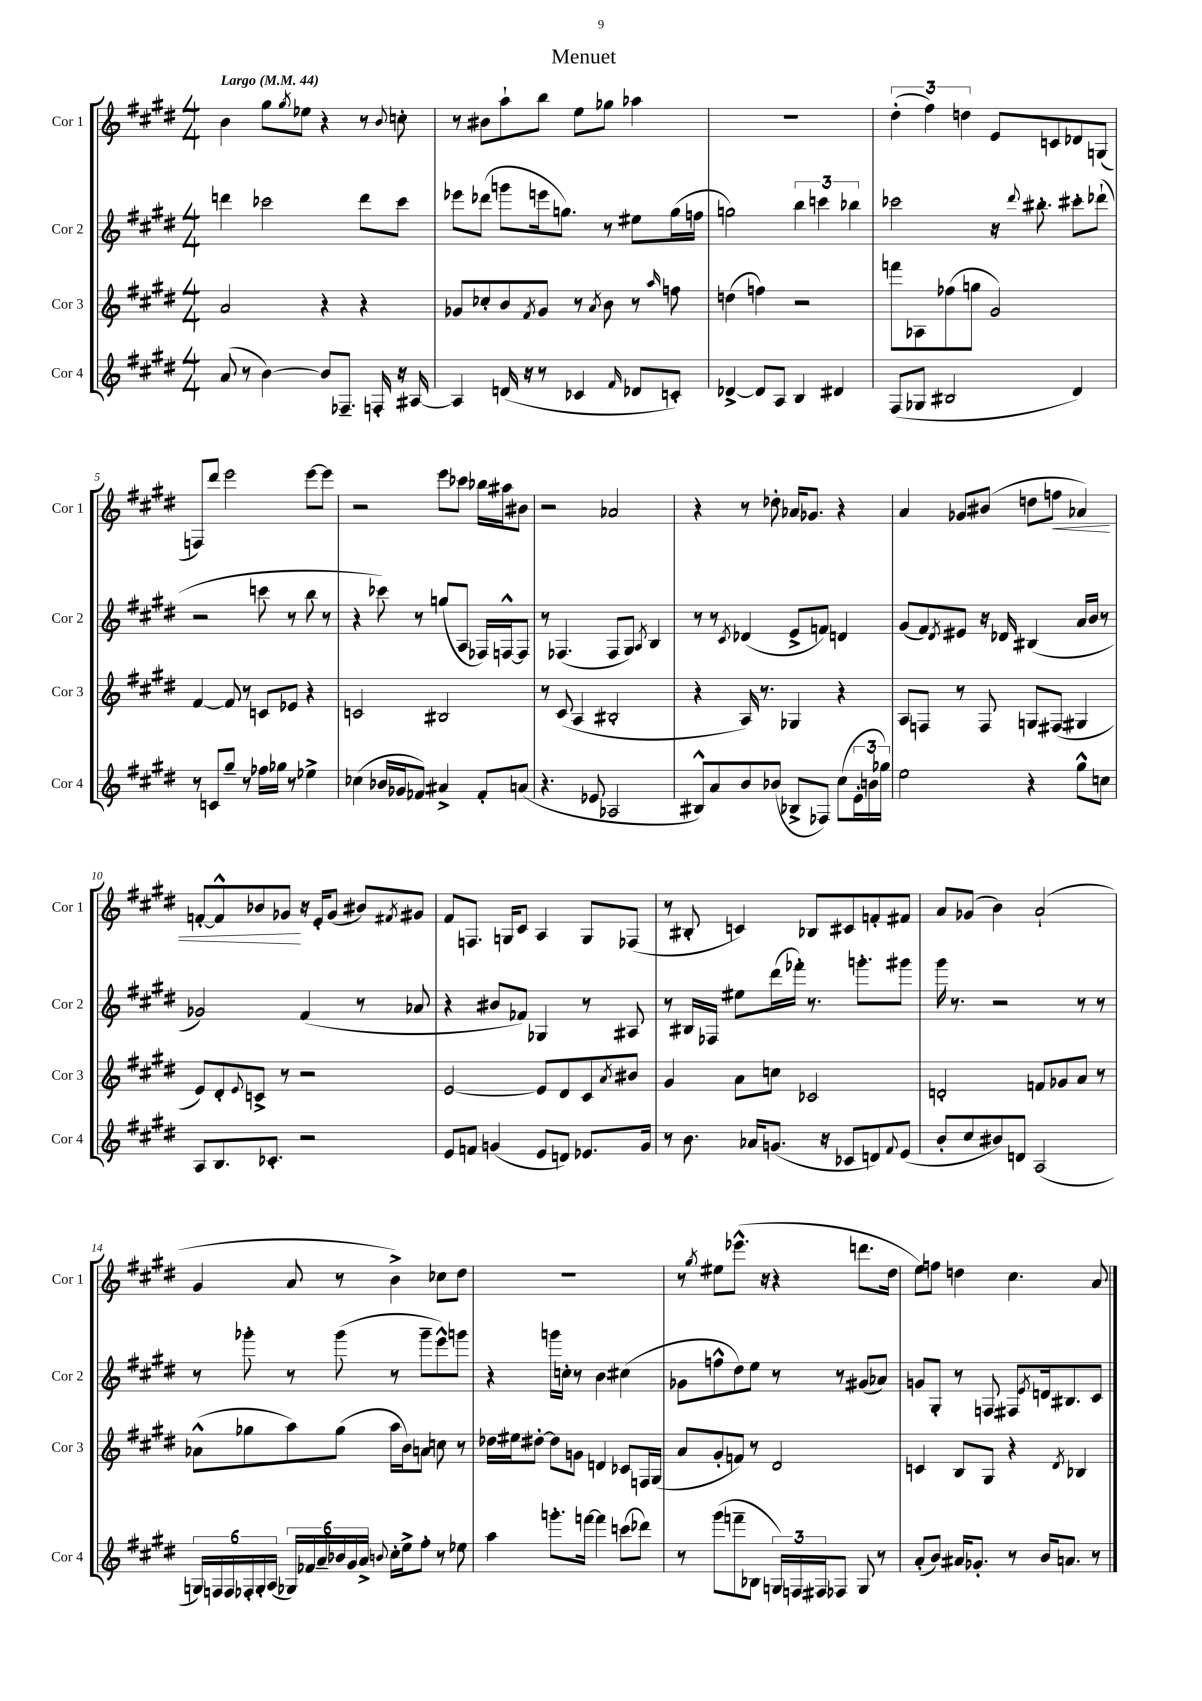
\header { title = "Menuet" }
<<
\new StaffGroup <<
\new Staff = "s0" \with { instrumentName = "Cor 1" shortInstrumentName = "Cor 1" } {
    \clef treble \key e \major \numericTimeSignature \time 4/4 \tempo "Largo" 4 = 44
    b'4 gis''8 \acciaccatura { gis''8 } ees''8 r4 r8 \appoggiatura { b'8 } c''8-. |
    r8 bis'8 a''8-! b''8 e''8 ges''8 aes''4 |
    R1 |
    \tuplet 3/2 { dis''4-.( fis''4) d''4 } e'8 c'8 des'8 g8( |
    f8) dis'''8 e'''2 e'''8~ e'''8 |
    r2 e'''8 ces'''8 bes''16 ais''16 bis'8 |
    r2 aes'2 |
    r4 r8 des''8-. aes'16 ges'8. r4 |
    a'4 ges'8 bis'8( d''8 f''8\< aes'4) |
    f'8~-. f'8-^ bes'8 ges'8\! r16 e'16-. ges'8( bis'8) \acciaccatura { fis'8 } gis'8 |
    fis'8 f8. g16 cis'8 a4 g8 fes8( |
    r8 bis8-. c'4) bes8 cis'8 f'8-. fis'8 |
    a'8 ges'8( b'4) a'2-!( |
    gis'4 a'8 r8 b'4->) ces''8 dis''8 |
    R1 |
    r8 \acciaccatura { gis''8 } eis''8 ees'''8.-^( r16 r4 d'''8. dis''16 |
    e''8) f''8 d''4 cis''4. a'8 \bar "|." |
}
\new Staff = "s1" \with { instrumentName = "Cor 2" shortInstrumentName = "Cor 2" } {
    \clef treble \key e \major \numericTimeSignature \time 4/4
    d'''4 ces'''2 d'''8 ces'''8 |
    ees'''8 des'''8( g'''8 e'''16 g''8.) r8 eis''8 g''16( f''16 |
    g''2) \tuplet 3/2 { b''4 c'''4 bes''4 } |
    ces'''2 r16 \appoggiatura { dis'''8 } bis''8.-. cis'''8-. des'''8-!( |
    r2 c'''8 r8 b''8 r8 |
    r4 ces'''8) r8 g''8( a8 fes16) f16~-^ f8 |
    r8 fes4.( fes8 gis8) \acciaccatura { a8 } b4 |
    r8 r8 \acciaccatura { cis'8 } des'4( e'8-> f'8) d'4 |
    gis'8( fis'8) \acciaccatura { dis'8 } eis'8 r16 des'16 bis4( a'16 b'16 r8 |
    ges'2) fis'4( r8 aes'8 |
    r4 bis'8 fes'8) ges4 r8 ais8 |
    r8 bis16 fes16 eis''8 dis'''16( fes'''16-.) r8. g'''8.-. gis'''8 |
    gis'''16 r8. r2 r8 r8 |
    r8 ges'''8-. r8 ges'''8( r8 ges'''8-- e'''8-^) g'''8 |
    r4 g'''16 c''16-. r8 b'4 cis''4( |
    ges'8 f''8-^ dis''8) e''8 r8 r8 gis'8( aes'8) |
    g'8 gis8-. r8 f8 fis8 \acciaccatura { e'8 } d'16 bis8. cis'8 \bar "|." |
}
\new Staff = "s2" \with { instrumentName = "Cor 3" shortInstrumentName = "Cor 3" } {
    \clef treble \key e \major \numericTimeSignature \time 4/4
    a'2 r4 r4 |
    ges'8 ces''8-. b'8 \acciaccatura { fis'8 } ges'8 r8 \acciaccatura { a'8 } b'8 r8 \grace { a''16 } f''8 |
    d''4( f''4) r2 |
    f'''8 aes8 fes''8( g''8 gis'2) |
    fis'4~ fis'8 r8 c'8 ees'8 r4 |
    c'2 bis2 |
    r8 cis'8( a4 bis2-. |
    r4 a16) r8. ges4 r4 |
    a8 f8 r8 f8 g8 fis8( gis4 |
    e'8) dis'8-. \appoggiatura { e'8 } c'8-> r8 r2 |
    e'2~ e'8 dis'8 cis'8 \acciaccatura { a'8 } bis'8 |
    gis'4 a'8 c''8 ces'2 |
    d'2-. f'8 ges'8 a'8 r8 |
    aes'8-^( ges''8 a''8) ges''8( a''16 b'16) a'8 c''8 r8 |
    des''16 eis''16 dis''8~-. dis''8 g'8 d'4 ces'8 f16 gis16( |
    a'8 gis'8-. f'8) r8 dis'2 |
    c'4 b8 gis8 r4 \acciaccatura { dis'8 } bes4 \bar "|." |
}
\new Staff = "s3" \with { instrumentName = "Cor 4" shortInstrumentName = "Cor 4" } {
    \clef treble \key e \major \numericTimeSignature \time 4/4
    a'8( r8 b'4~) b'8 fes8.-- f16-. r16 ais16~ |
    ais4 d'16( r16 r8 ces'4 \grace { fis'16 } des'8 c'8-.) |
    des'4~-> des'8 a8 b4 dis'4 |
    fis8( ges8 bis2 dis'4) |
    r8 c'8 gis''8-- r8 fes''16 ges''16 r8 ees''4-> |
    ces''4( bes'16 ges'16 fes'8) ais'4-> fes'8-. a'8( |
    r4. ees'8 aes2 |
    bis8-^) a'8 b'8 bes'8( bes8-> fes8) cis''8( \tuplet 3/2 { e'16-. b'16 ges''16) } |
    e''2 r4 gis''8-^ c''8 |
    a8 b8. ces'8.-. r2 |
    e'8 f'8 g'4( e'8 d'8) ees'8. g'16 |
    r8 b'8. aes'16 g'8.( r16 ces'8 d'8) \appoggiatura { fis'8 } e'8( |
    b'8-. cis''8 bis'8) d'8 a2( |
    \tuplet 6/4 { g16) f16 f16 fes16-. g16-. a16( } \tuplet 6/4 { ges16) fes'16 a'16-- bes'16 gis'16 a'16-> } \appoggiatura { b'8 } cis''16-. e''16-> fis''8-. r8 ees''8 |
    a''4 g'''8.-. f'''16~ f'''4 c'''8( des'''8) |
    r8 gis'''8( f'''8-- bes8 \tuplet 3/2 { g16) f16 fis16 } fes8 g8 r8 |
    a'8-.( b'8) ais'16 ges'8.-. r8 b'16 a'8. r8 \bar "|." |
}
>>
>>
